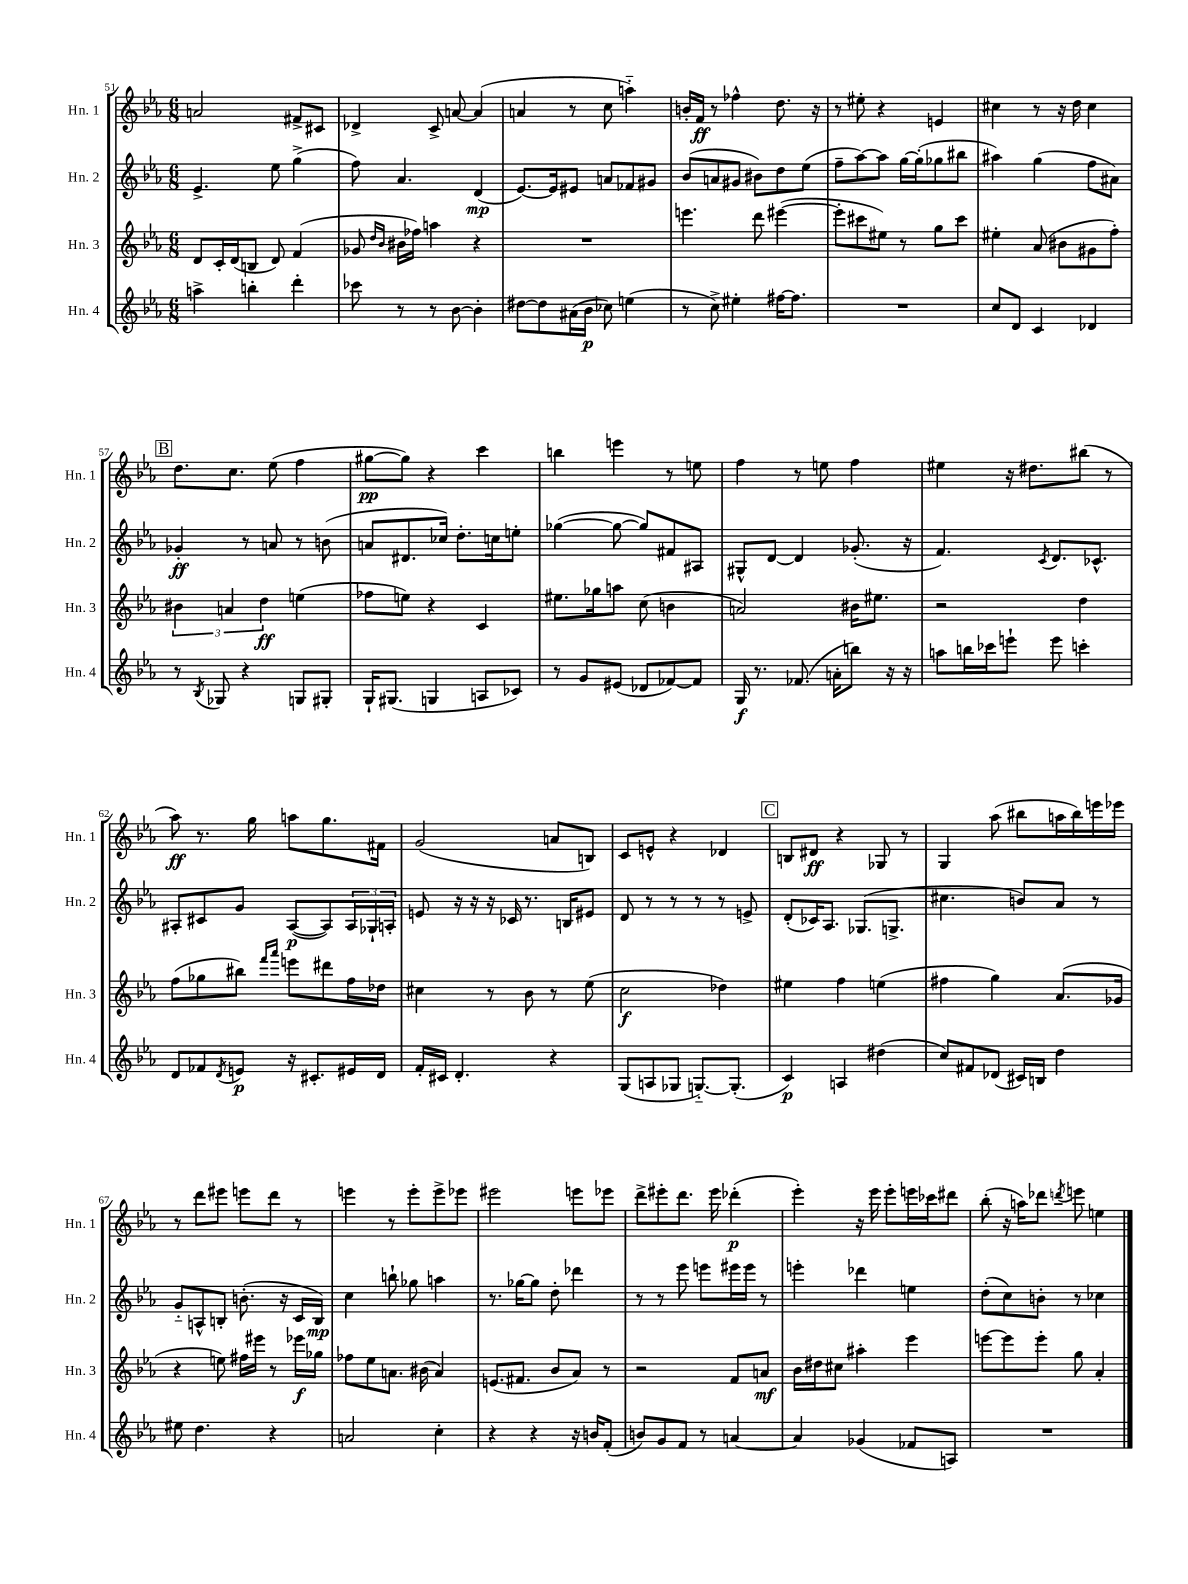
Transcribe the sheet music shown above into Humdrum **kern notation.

**kern	**kern	**kern	**kern
*staff4	*staff3	*staff2	*staff1
*clefG2	*clefG2	*clefG2	*clefG2
*k[b-e-a-]	*k[b-e-a-]	*k[b-e-a-]	*k[b-e-a-]
*M6/8	*M6/8	*M6/8	*M6/8
4aa^	8d	4.e-^	2a
.	16c'	.	.
.	(16d	.	.
4bb'	8B	.	.
.	8d)	8ee-	.
4ddd'	(4f	(4gg^	8f#^
.	.	.	8c#
=	=	=	=
8ccc-	8g-	8ff)	4d-^
.	16qqdd	.	.
.	16qqb-	.	.
8r	16b#	4.a-	.
.	16ff-)	.	.
8r	4aa	.	8c^
[8b-	.	.	[8a
4b-']	4r	(4d	(4a]
=	=	=	=
[8dd#	2.r	[8.e-)	4a
8dd#]	.	.	.
.	.	16e-]	.
(16a#	.	8e#	8r
16b-	.	.	.
8cc-)	.	8a	8cc
(4ee	.	8f-	4aa'~)
.	.	8g#	.
=	=	=	=
8r	4.eee	(8b-	16b'
.	.	.	16f
8cc^)	.	8a	8r
4ee#'	.	8g#	4ff-^^
.	8ddd	8b#)	.
[16ff#	([4eee#	8dd	8.dd
8.ff#]	.	.	.
.	.	(8ee-	.
.	.	.	16r
=	=	=	=
2.r	8eee#']	8ff~	8r
.	8ccc#	[8aa-)	8ee#'
.	8ee#)	8aa-]	4r
.	8r	[16gg	.
.	.	(16gg']	.
.	8gg	8gg-	4e
.	8ccc#	8bb#	.
=	=	=	=
8cc	4ee#'	4aa#)	4cc#
8d	.	.	.
4c	(8a-	(4gg	8r
.	8b#	.	16r
.	.	.	16dd
4d-	8g#	8ff	4cc#
.	8ff')	8a#)	.
=	=	=	=
8r	6b#	4g-'	8.dd
8qB-	.	.	.
8G-	.	.	.
.	6a	.	.
.	.	.	8.cc
4r	.	8r	.
.	6dd	.	.
.	.	8a	(8ee-
8G	(4ee	8r	4ff
8G#'	.	(8b	.
=	=	=	=
16G`	8ff-	8a	[8gg#
(8.G#	.	.	.
.	8ee)	8.d#	8gg#])
4G	4r	.	4r
.	.	16cc-)	.
.	.	8.dd'	.
8A	4c	.	4ccc
.	.	16cc	.
8c-)	.	8ee'	.
=	=	=	=
8r	8.ee#	([4gg-	4bb
8g	.	.	.
.	16gg-	.	.
(8e#	8aa	8gg-_	4eee
8d-	(8cc	8gg-])	.
[8f-)	4b	8f#	8r
8f-]	.	8A#	8ee
=	=	=	=
16G	2a)	8G#^^	4ff
8.r	.	.	.
.	.	[8d	.
(8.f-	.	4d]	8r
.	.	.	8ee
16a'	.	.	.
8bb)	16b#	(8.g-'	4ff
.	8.ee#	.	.
16r	.	.	.
16r	.	16r	.
=	=	=	=
8aa	2r	4.f)	4ee#
16bb	.	.	.
16ccc-	.	.	.
8eee`	.	.	16r
.	.	.	8.dd#
.	.	8qc	.
8eee	.	8.d	.
4ccc'	4dd	.	(8bb#
.	.	8.c-^^	.
.	.	.	8r
=	=	=	=
8d	(8ff	8A#'	8aa-)
8f-	8gg-	8c#	8.r
8qd	.	.	.
8e	8bb#)	8g	.
.	.	.	16gg
.	16qqfff	.	.
.	16qqaaa-	.	.
16r	8eee	([8A#	8aa
8.c#'	.	.	.
.	8ddd#	8A#])	8.gg
16e#	16ff	24A#	.
.	.	24G-`	.
16d	16dd-	.	16f#
.	.	24A'	.
=	=	=	=
16f'	4cc#	8e	(2g
16c#	.	.	.
4.d'	.	16r	.
.	.	16r	.
.	8r	16r	.
.	.	16c-	.
.	8b-	8.r	.
4r	8r	.	8a
.	.	16B	.
.	(8ee-	8e#	8B)
=	=	=	=
(8G	2cc	8d	8c
8A	.	8r	8e^^
8G-	.	8r	4r
[8.G'~)	.	8r	.
.	4dd-)	8r	4d-
(8.G']	.	.	.
.	.	8e^	.
=	=	=	=
4c)	4ee#	(8d'	8B
.	.	16c-)	8d#
.	.	8.A-	.
4A	4ff	.	4r
.	.	(8.G-	.
(4dd#	(4ee	.	8G-
.	.	8.G^	.
.	.	.	8r
=	=	=	=
8cc)	4ff#	4.cc#	4G
8f#	.	.	.
(8d-	4gg)	.	(8aa-
16c#)	.	8b)	8bb#
16B	.	.	.
4dd	(8.a-	8a-	16aa
.	.	.	16bb#)
.	.	8r	16eee
.	16g-	.	16eee-
=	=	=	=
8ee#	4r	8g'~	8r
4.dd	.	8A^^	8ddd
.	8ee)	8B'	8eee#
.	16ff#	(8.b'	8eee
.	16eee#	.	.
4r	8r	.	8ddd
.	.	16r	.
.	16eee-	16c	8r
.	16gg-	16B)	.
=	=	=	=
2a	8ff-	4cc	4eee
.	8ee-	.	.
.	8.a	8bb`	8r
.	.	8gg-	8eee'
.	(16b#	.	.
4cc'	4a)	4aa	8eee^
.	.	.	8eee-
=	=	=	=
4r	(8.e	8.r	2eee#
.	8.f#	[16gg-	.
4r	.	8gg-]	.
.	8b-	8dd'	.
16r	8a-)	4ddd-	8eee
16b	.	.	.
(8f'	8r	.	8eee-
=	=	=	=
8b)	2r	8r	8ddd^
8g	.	8r	8eee#'
8f	.	8eee-	8.ddd
8r	.	8eee	.
.	.	.	16eee#
[4a	8f	16eee#	(4ddd-'
.	.	16eee#	.
.	8a	8r	.
=	=	=	=
4a]	16b-	4eee'	4eee-')
.	16dd#	.	.
.	8cc#	.	.
(4g-	4aa#'	4ddd-	16r
.	.	.	16eee-
.	.	.	8eee-'
8f-	4eee-	4ee	16eee
.	.	.	16ccc-
8A)	.	.	8ddd#
=	=	=	=
2.r	[8eee	(8dd'	(8bb-'
.	8eee]	8cc)	16r
.	.	.	16aa)
.	8eee'	8b'	8ddd-
.	.	.	8qddd
.	8gg	8r	8eee
.	4a-'	4cc-	4ee
==	==	==	==
*-	*-	*-	*-
